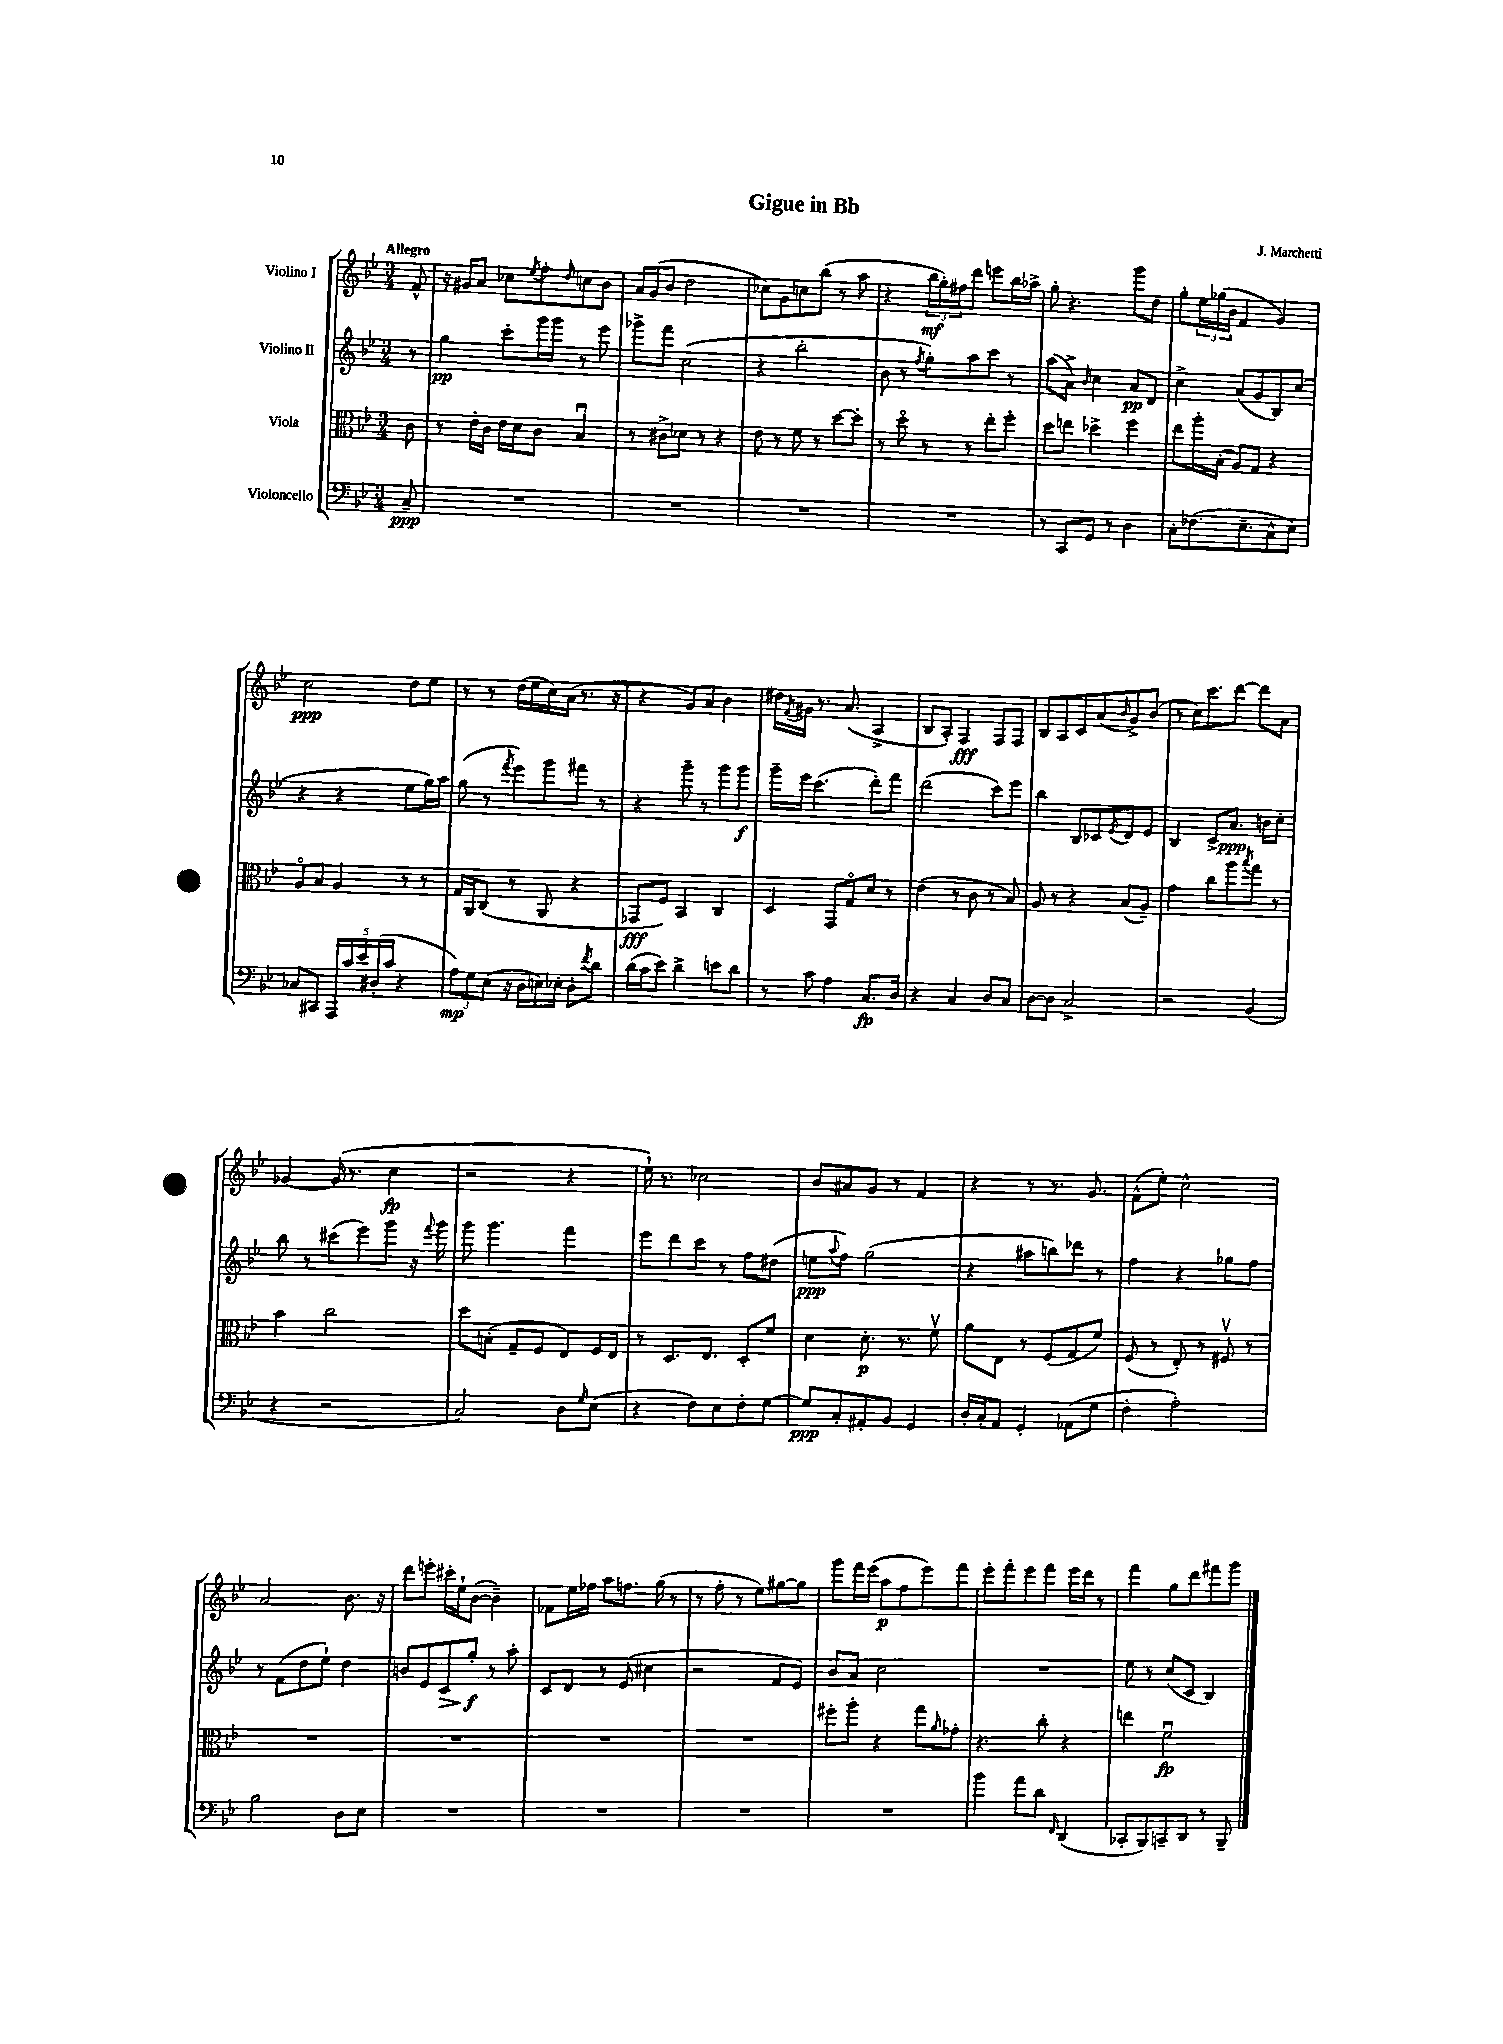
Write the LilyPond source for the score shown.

\header { title = "Gigue in Bb" composer = "J. Marchetti" }
<<
\new StaffGroup <<
\new Staff = "s0" \with { instrumentName = "Violino I" } {
    \clef treble \key bes \major \numericTimeSignature \time 3/4 \partial 8 \tempo "Allegro"
    f'8-^ |
    r16 gis'16 a'8 ces''8 \acciaccatura { ees''8 } f''8-. \grace { d''16 } c''8 bes'8 |
    a'16 g'16( bes'8 d''2 |
    ces''8) g'8 c''8 bes''8( r8 a''8 |
    r4 \tuplet 3/2 { bes''16\mf g''16-.) fis''16 } d'''8 e'''8 bes''16 aes''16-> |
    g''8-. r4. g'''8 d''8 |
    g''8-. \tuplet 3/2 { ees''16 ges''16( bes'16 } f'4 g'4) |
    c''2\ppp d''8 ees''8 |
    r8 r8 d''16( ees''16 c''16) a'16( r8. r16 |
    r4 g'8) a'8 bes'4 |
    dis''16 \acciaccatura { f'8 } gis'16 r8. a'8.( a4-> |
    bes8 a8-.) f4\fff f8 f8 |
    bes8 a8 c'8 a'8( \grace { bes'16 } g'8->) bes'8( |
    r8 c''16) c'''8. d'''8~ d'''8 a'8 |
    ges'4~ ges'16( r8. c''4\fp |
    r2 r4 |
    ees''16-!) r8. ces''2 |
    bes'8 ais'8 g'8 r8 f'4 |
    r4 r8 r8. g'8. |
    f'8-^( ees''8-.) c''2-^ |
    a'2 bes'8. r16 |
    d'''8 e'''8-. cis'''16-. ees''16-! bes'8~( bes'4--) |
    fes'8 ees''16 fes''16 a''8 f''8. g''16( r8 |
    r8 f''8-. r8 ees''8) gis''8~ gis''8 |
    g'''8 f'''16 ees'''16( a''8\p f''8 ees'''8) f'''8 |
    ees'''8-. f'''8-. ees'''8 f'''8 ees'''16 d'''16 r8 |
    f'''4 g''8 d'''8 fis'''8 g'''8 \bar "|." |
}
\new Staff = "s1" \with { instrumentName = "Violino II" } {
    \clef treble \key bes \major \numericTimeSignature \time 3/4 \partial 8
    r8 |
    g''4\pp c'''8-. g'''16 g'''16 r8 ees'''8 |
    ges'''8-> f'''8 c''2( |
    r4 bes''2-. |
    bes'8 r8 \acciaccatura { f''8 } g''8-.) a''8 c'''8 r8 |
    a''8( a'8->) \grace { bes'16 } c''4 a'8\pp d'8 |
    c''4-> a'8( g'8 bes8) c''8( |
    r4 r4 ees''8 g''16) a''16 |
    g''8( r8 \acciaccatura { f'''8 } ees'''8) g'''8 fis'''8 r8 |
    r4 g'''8-- r8 g'''8 g'''8\f |
    g'''16-- ees'''16 c'''4.( d'''8-.) f'''8 |
    d'''2( c'''8) ees'''8 |
    bes''4 bes8 ces'8 \acciaccatura { ees'8 } d'8 ees'8 |
    bes4 c'8-> a'8.\ppp b'16 c''8-. |
    bes''8 r8 cis'''8( ees'''8) g'''8 r16 \appoggiatura { f'''8 } g'''16 |
    g'''8 g'''4. f'''4 |
    ees'''8 d'''8 c'''8 r8 f''8 dis''8( |
    e''8\ppp \appoggiatura { a''8 } f''8) g''2( |
    r4 ais''8 b''8) des'''8 r8 |
    f''4 r4 ges''8 f''8 |
    r8 f'8( d''8 ees''8-!) d''4 |
    b'8 ees'8 c'8\> g''8-.\f\! r8 a''8-. |
    c'8 d'8 r8 ees'8( cis''4 |
    r2 f'8 ees'8) |
    bes'8 a'8 c''2 |
    R2. |
    ees''8 r8 c''8( c'8 bes4) \bar "|." |
}
\new Staff = "s2" \with { instrumentName = "Viola" } {
    \clef alto \key bes \major \numericTimeSignature \time 3/4 \partial 8
    c'8 |
    r8 ees'16-. c'16 ees'16 d'16 c'8 bes4\downbow |
    r8 cis'8-> des'8 r8 r4 |
    ees'8 r8 f'8 r8 d''8~ d''8-. |
    r8 d''8\flageolet r8 r8 ees''8-. f''8-. |
    d''8 e''8 des''4-> f''4 |
    ees''8 a''16-. bes16-.( a8) g8 r4 |
    a8\flageolet bes8 a4 r8 r8 |
    g16 a,16 c8( r8 a,8 r4 |
    ges,8\fff f8) bes,4 c4 |
    d4 g,8 g8\flageolet d'8 r8 |
    ees'4( r8 c'8 r8 bes8) |
    a8 r8 r4 bes8( a8--) |
    g'4 c''8 a''8 \acciaccatura { bes''8 } g''8 r8 |
    bes'4 c''2 |
    d''8 b8-.( g8-- f8 ees8) f16 ees16 |
    r8 d8. ees8. d8-. f'8 |
    d'4 d'8.-.\p r8. f'8\upbow |
    a'8 ees8 r8 f8( g8 f'8) |
    f8( r8 ees8-.) r8 fis8\upbow r8 |
    R2. |
    R2. |
    R2. |
    R2. |
    fis''8-. a''8-. r4 g''8 \grace { a'16 } ges'8-. |
    r4. c''8-. r4 |
    e''4 f'2\downbow\fp \bar "|." |
}
\new Staff = "s3" \with { instrumentName = "Violoncello" } {
    \clef bass \key bes \major \numericTimeSignature \time 3/4 \partial 8
    c8--\ppp |
    R2. |
    R2. |
    R2. |
    R2. |
    r8 c,8 g,8 r8 d4 |
    c8-. fes8.( ees8.-- c8-^ ees8) |
    ces8 cis,8 \tuplet 5/4 { a,,16 c'16 ees'16 dis16-.( c'16 } r4 |
    \tuplet 3/2 { a8\mp) g8 ees8( } r16 d16 e16) ees16-. d8-. \acciaccatura { f'8 } d'8 |
    d'16( c'16 ees'8) d'4-> e'8 d'8 |
    r8 c'8 a4 c8.\fp d16 |
    r4 c4 d8 c8 |
    d8~ d8 c2-> |
    r2 bes,4( |
    r4 r2 |
    c2) d8 \grace { g16 } ees8( |
    r4 f8) ees8 f8-. g8~ |
    g8\ppp c8-. ais,8-. bes,8 g,4 |
    d16-. c16-. a,8 g,4-. aes,8( g8 |
    f4-. a2-.) |
    bes2 d8 ees8 |
    R2. |
    R2. |
    R2. |
    R2. |
    bes'4 a'8 d'8 \grace { f,16 } d,4( |
    ces,8-. bes,,8) c,8-- d,8 r8 bes,,8-- \bar "|." |
}
>>
>>
\layout { \context { \Score \remove "Bar_number_engraver" } }
